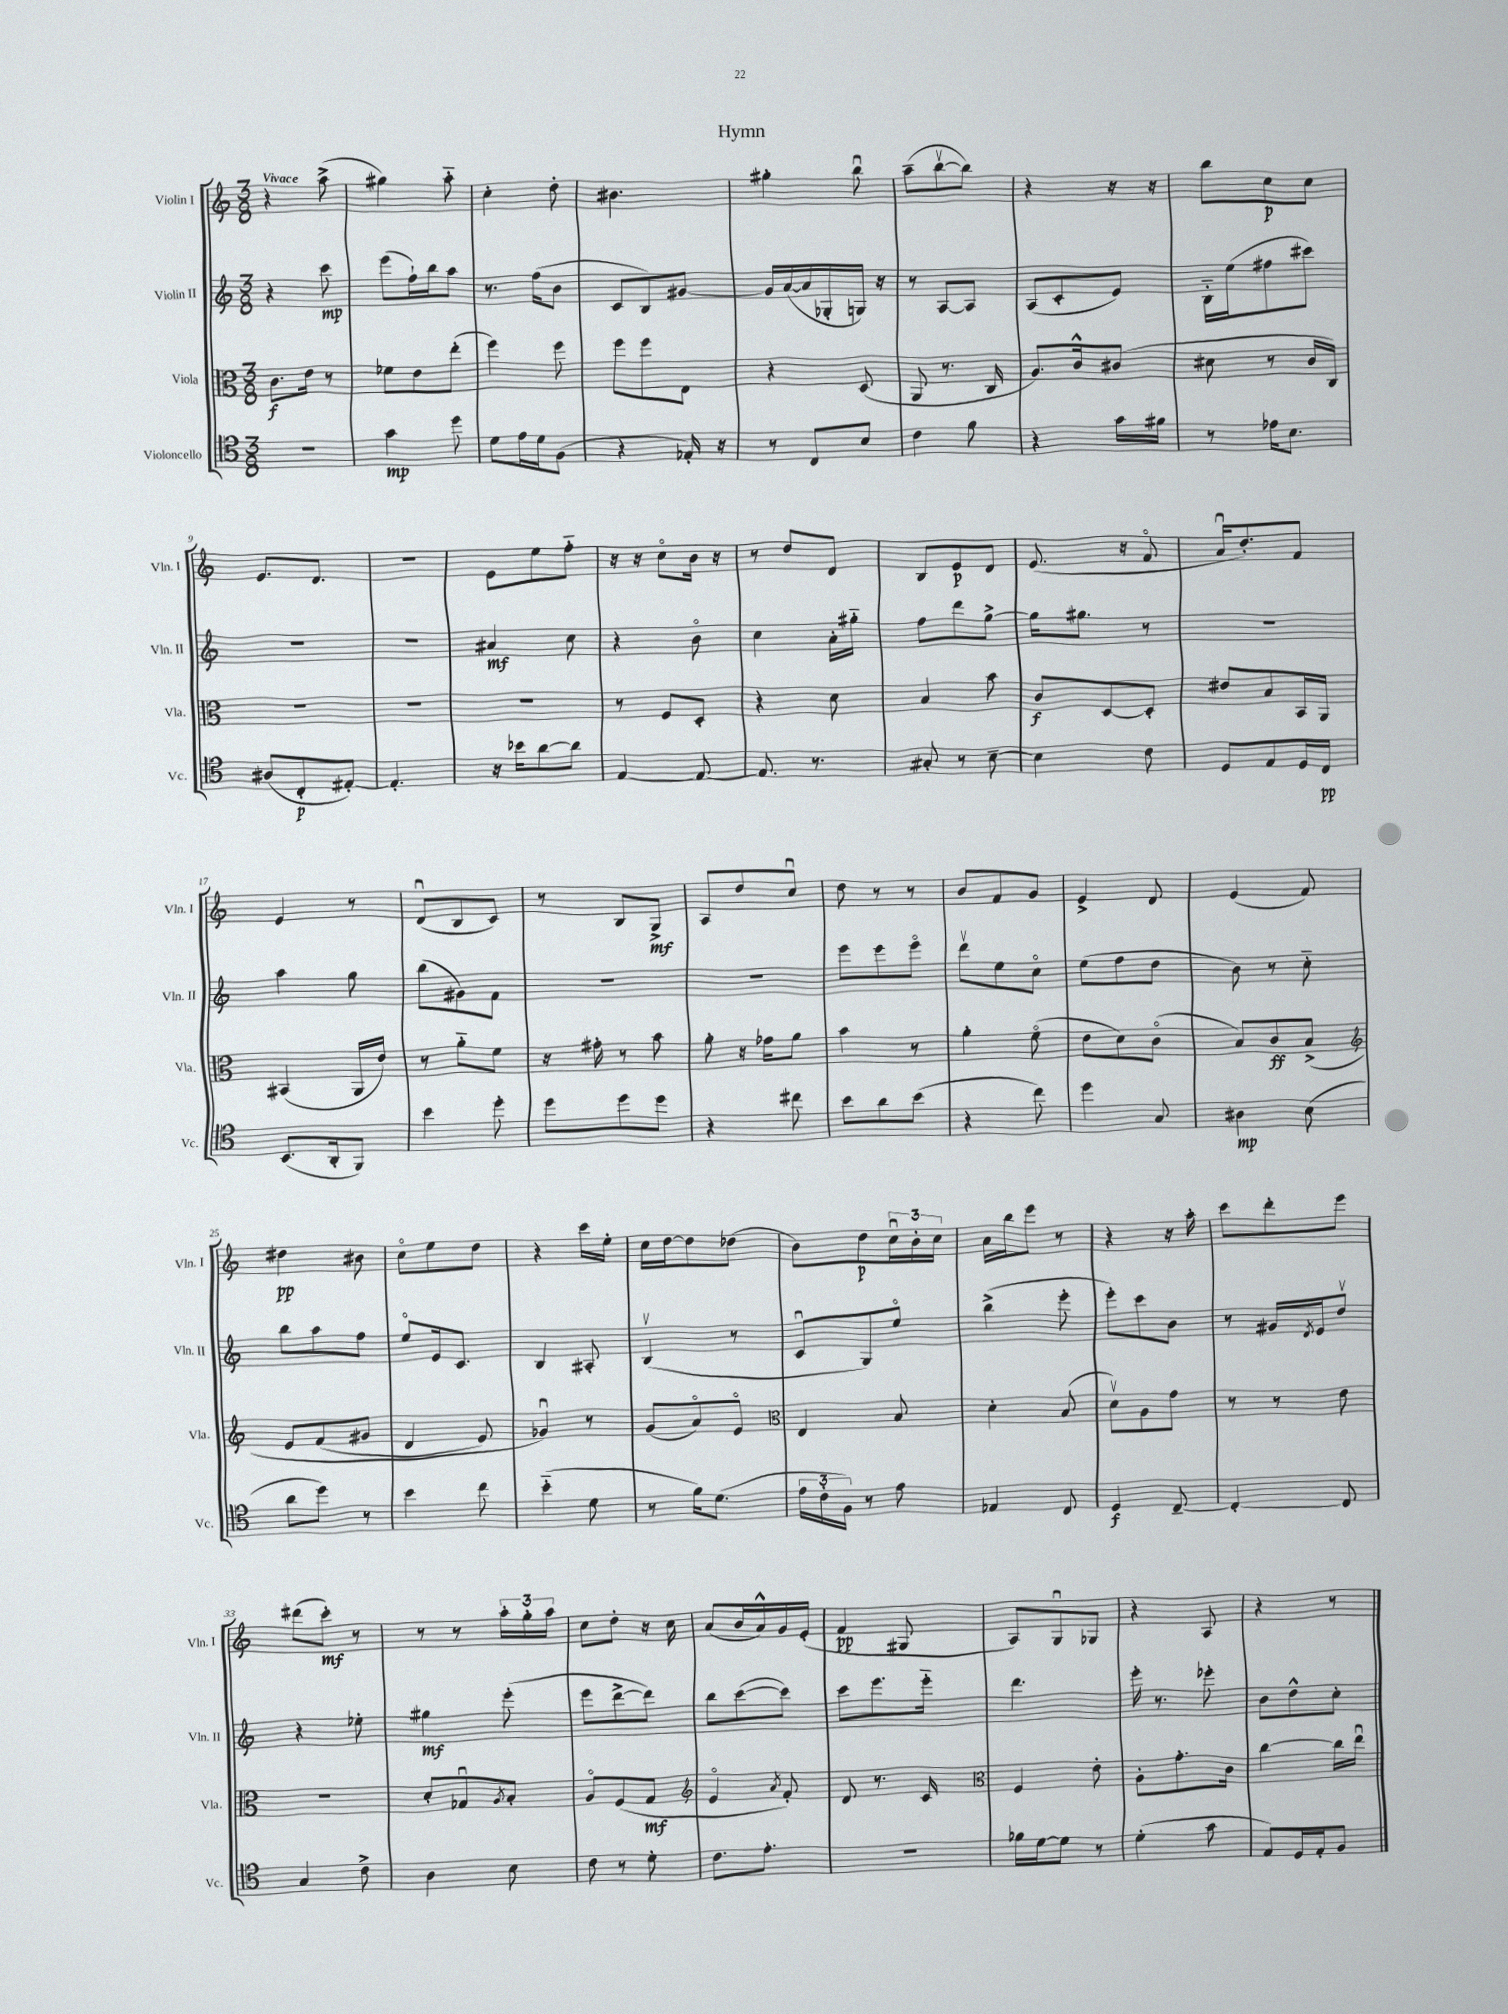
\header { title = "Hymn" }
<<
\new StaffGroup <<
\new Staff = "s0" \with { instrumentName = "Violin I" shortInstrumentName = "Vln. I" } {
    \clef treble \key c \major \numericTimeSignature \time 3/8 \tempo "Vivace"
    r4 a''8->( |
    gis''4) a''8-_ |
    c''4-. d''8-. |
    bis'4. |
    gis''4-. b''8\downbow |
    a''8--( b''8~\upbow b''8) |
    r4 r16 r16 |
    b''8 c''8\p c''8 |
    e'8. d'8. |
    R4. |
    e'8 e''8 f''8-_ |
    r16 r16 c''8\flageolet b'16 r16 |
    r8 d''8 d'8 |
    b8 e'8\p d'8 |
    e'8.( r16 f'8\flageolet |
    a'16\downbow d''8.-.) f'8 |
    e'4 r8 |
    d'8\downbow( b8 c'8) |
    r8 b8 g8->\mf |
    a8 d''8 c''8\downbow |
    d''8 r8 r8 |
    b'8 f'8 g'8 |
    e'4-> d'8 |
    e'4( f'8) |
    dis''4\pp bis'8 |
    c''8\flageolet e''8 d''8 |
    r4 c'''16 e''16-. |
    c''16 d''16~ d''8 des''8( |
    b'8) d''8\p \tuplet 3/2 { c''16\downbow b'16-. c''16 } |
    a'16 b''16 e'''8 r8 |
    r4 r16 a''16-. |
    c'''8 d'''8-. e'''8 |
    dis'''8( c'''8-.\mf) r8 |
    r8 r8 \tuplet 3/2 { a''16-. g''16-. a''16 } |
    c''8 d''8-. r16 c''16 |
    a'8( b'16 a'16-^) g'16 e'16-.( |
    f'4\pp gis8 |
    a8) g8\downbow ges8 |
    r4 a8 |
    r4 r8 \bar "|." |
}
\new Staff = "s1" \with { instrumentName = "Violin II" shortInstrumentName = "Vln. II" } {
    \clef treble \key c \major \numericTimeSignature \time 3/8
    r4 c'''8\mp |
    e'''8( f''16-!) b''16 a''8 |
    r8. f''16( b'8 |
    c'8 b8) gis'8~ |
    gis'16 a'16~( a'16 ges16-. g16) r16 |
    r8 a8~ a8 |
    a8( c'8-. e'8) |
    b16-_ e''16( fis''8 cis'''8) |
    R4. |
    R4. |
    ais'4\mf c''8 |
    r4 b'8\flageolet |
    c''4 a'16-. gis''16-_ |
    f''8 d'''8 g''8~-> |
    g''16 gis''8. r8 |
    r4. |
    a''4 g''8 |
    b''8( gis'8) f'8 |
    R4. |
    R4. |
    e'''8 e'''8 e'''8\flageolet |
    d'''8\upbow e''8 c''8\flageolet |
    e''8( f''8 d''8 |
    b'8) r8 c''8-_ |
    b''8 a''8 f''8 |
    e''8\flageolet e'16 c'8. |
    b4 ais8-. |
    b4\upbow( r8 |
    c'8\downbow g8) e''8\flageolet |
    b''4->( e'''8-. |
    e'''8-.) c'''8 b'8 |
    r8 gis'16 \acciaccatura { d'8 } e'16 d''8\upbow |
    r4 ees''8-. |
    gis''4\mf e'''8-.( |
    e'''8 d'''8~-> d'''8) |
    b''8 c'''8~( c'''8) |
    c'''8 e'''8. e'''16-_ |
    d'''4. |
    e'''16-. r8. ees'''8-. |
    b'8 d''8-^ c''8-. \bar "|." |
}
\new Staff = "s2" \with { instrumentName = "Viola" shortInstrumentName = "Vla." } {
    \clef alto \key c \major \numericTimeSignature \time 3/8
    c'8.\f e'16 r8 |
    fes'8 e'8 e''8-.( |
    f''4) f''8 |
    f''8 f''8 e8 |
    r4 d8( |
    a,8 r8. c16 |
    a8.) c'16-^ cis'8( |
    dis'8 r8 c'16 c16) |
    R4. |
    R4. |
    R4. |
    r8 f8 d8-. |
    r4 d'8 |
    b4 b'8 |
    c'8\f d8~ d8-. |
    eis'8 b8 b,16 a,16 |
    bis,4( a,16 e'16) |
    r8 a'8-_ f'8 |
    r16 gis'16-. r8 b'8 |
    a'8-. r16 ges'16 a'8 |
    b'4 r8 |
    a'4-. f'8\flageolet( |
    e'8 d'8) c'8\flageolet( |
    b8) c'8\ff b8->\( |
    \clef treble e'8 f'8( gis'8 |
    d'4 e'8) |
    ges'4\downbow\) r8 |
    g'8( a'8\flageolet) e'8\flageolet |
    \clef alto e4 b8 |
    d'4-. b8( |
    d'8\upbow) a8 g'8 |
    r8 r8 e'8 |
    R4. |
    d'8-. ges8\downbow \acciaccatura { a8 } b8-. |
    a8\flageolet f8( g8\mf |
    \clef treble e'4\flageolet \acciaccatura { a'8 } f'8-.) |
    d'8 r8. c'16 |
    \clef alto f4 e'8-. |
    a8-. g'8.-. c'16 |
    c''4~ c''16 e''16\downbow \bar "|." |
}
\new Staff = "s3" \with { instrumentName = "Violoncello" shortInstrumentName = "Vc." } {
    \clef tenor \key c \major \numericTimeSignature \time 3/8
    R4. |
    g'4\mp d''8 |
    d'8 e'16 d'16 f8( |
    r4 ees16-.) r16 |
    r8 c8 b8 |
    c'4 f'8 |
    r4 g'16 fis'16 |
    r8 ees'16 b8. |
    ais8( c8-.\p eis8~-.) |
    eis4.-. |
    r16 bes'16 a'8~ a'8 |
    e4~ e8~ |
    e8. r8. |
    gis8-. r8 b8~-- |
    b4 c'8 |
    d8 e8 d16 c16\pp |
    b,8.( a,16-. f,8) |
    b'4 d''8-. |
    d''8 d''8 d''8 |
    r4 cis''8 |
    b'8 a'8 b'8( |
    r4 c''8) |
    d''4 g8 |
    ais4\mp b8( |
    a'8 d''8) r8 |
    b'4 c''8 |
    b'4-_( d'8 |
    r8 f'16) d'8.( |
    \tuplet 3/2 { e'16 c'16-. f16) } r8 e'8 |
    ees4 c8 |
    d4\f c8~-- |
    c4~-. c8 |
    g4 c'8-> |
    a4 b8 |
    c'8 r8 d'8-. |
    c'8. e'8.-. |
    R4. |
    fes'16 d'16~ d'8 r8 |
    d'4-.( g'8 |
    e8) d16 e16-. f8 \bar "|." |
}
>>
>>
